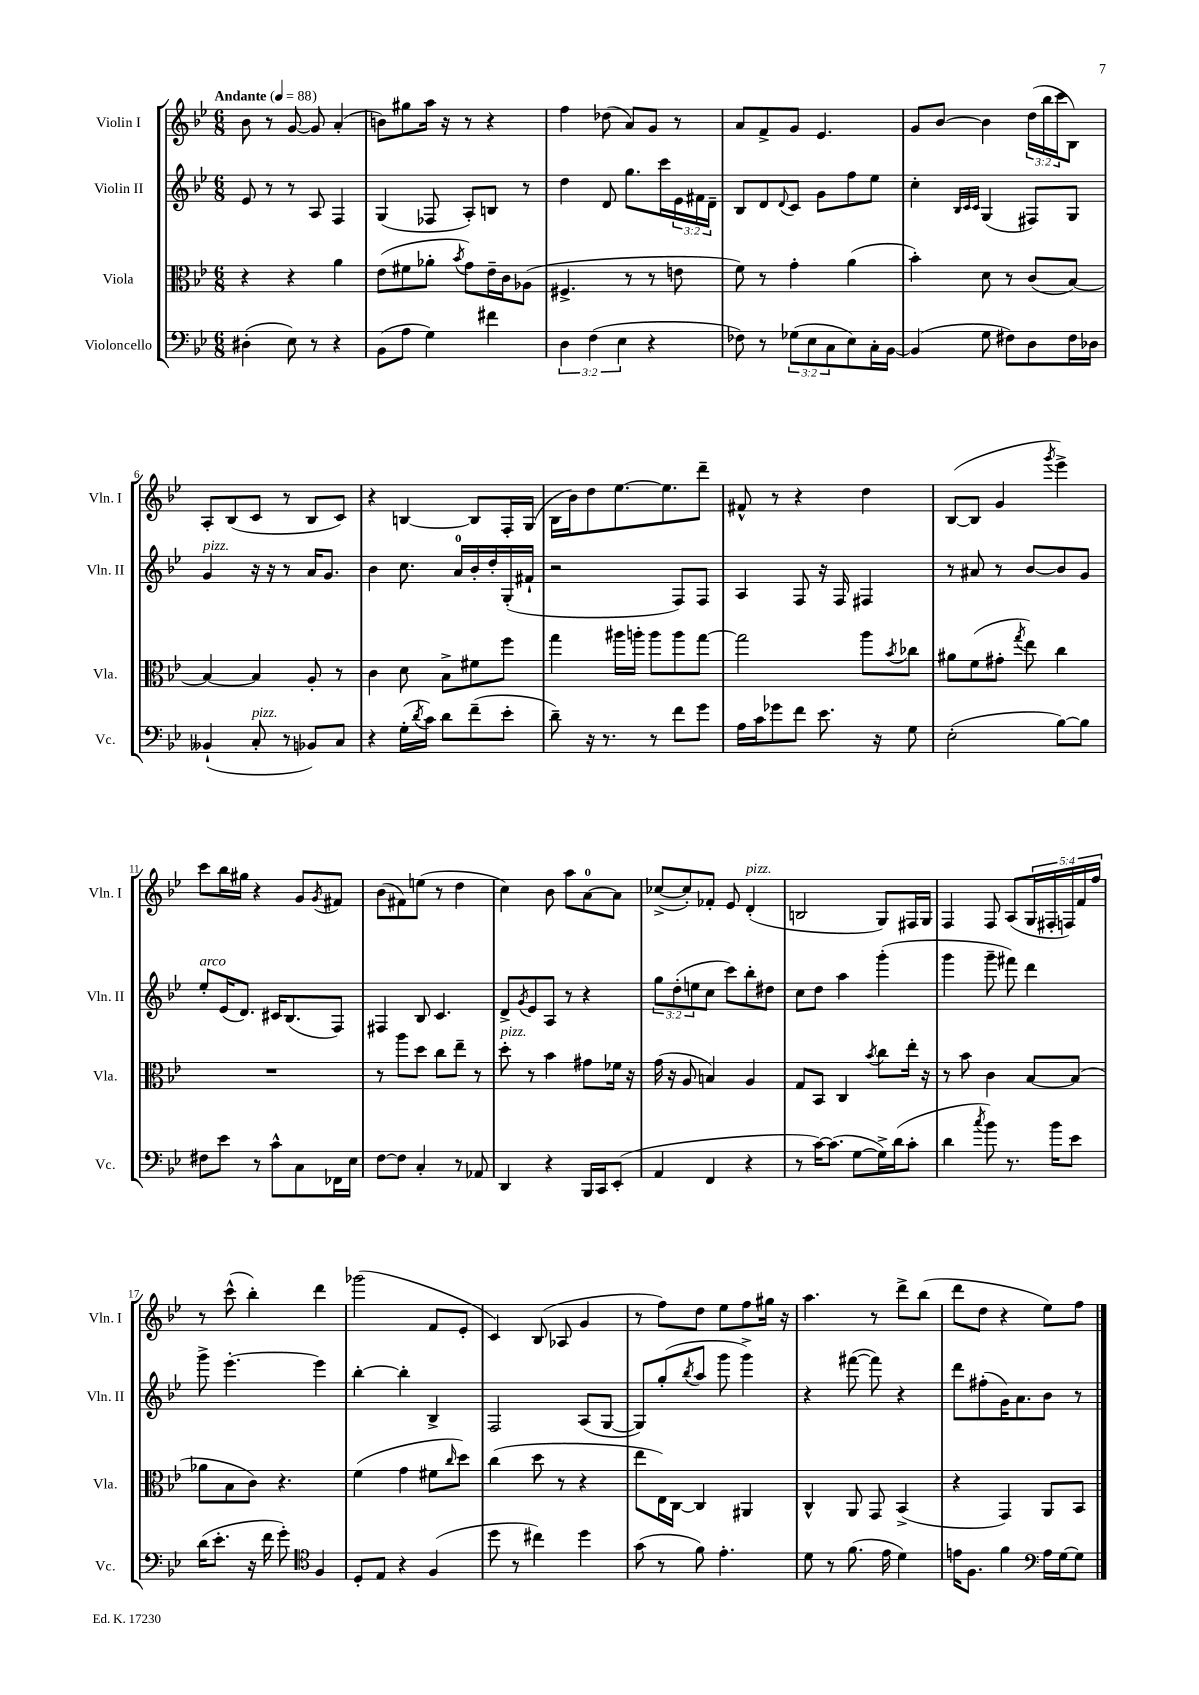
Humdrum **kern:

**kern	**kern	**kern	**kern
*part4	*part3	*part2	*part1
*staff4	*staff3	*staff2	*staff1
*I"Violoncello	*I"Viola	*I"Violin II	*I"Violin I
*I'Vc.	*I'Vla.	*I'Vln. II	*I'Vln. I
*clefF4	*clefC3	*clefG2	*clefG2
*k[b-e-]	*k[b-e-]	*k[b-e-]	*k[b-e-]
*M6/8	*M6/8	*M6/8	*M6/8
*MM88	*MM88	*MM88	*MM88
=1	=1	=1	=1
!	!	!	!LO:TX:a:B:t=Andante
(4D#X'\	4r	8e-/	8b-\
.	.	8r	8r
8E-\)	4r	8r	[8g/
8r	.	8A/	8g/]
4r	4a\	4F/	(4a'/
=2	=2	=2	=2
(8BB-\L	(8e-\L	(4G/	8bn\L)
8A\J	8f#X\	.	8gg#X\
4G\)	8a-X'\J	8F-X/	16aa\Jk
.	.	.	16r
.	8qb-/	.	.
.	8g\L)	8A'/L)	8r
4f#X\	16e-~\L	8Bn/J	4r
.	16c\J	.	.
.	(8A-X\J	8r	.
=3	=3	=3	=3
6D\	4.F#X^/	4dd\	4ff\
(6F\	.	.	.
.	.	8d/	(8dd-X\
6E-\	.	.	.
.	8r	8.gg\L	8a/L)
4r	8r	.	8g/J
.	.	16ccc\L	.
.	8en\	24e-\	8r
.	.	24f#X\	.
.	.	24d~\JJ	.
=4	=4	=4	=4
8F-X\)	8f\)	8B-/L	8a/L
8r	8r	8d/	8f^/
.	.	8qqd/	.
(12G-X\L	4g'\	8c/J	8g/J
12E-\	.	.	.
.	.	8g\L	4.e-/
12C\	.	.	.
8E-\)	(4a\	8ff\	.
16C'\L	.	8ee-\J	.
[16BB-\JJ	.	.	.
=5	=5	=5	=5
(4BB-/]	4b-'\)	4cc'\	8g/L
.	.	.	[8b-/J
.	.	32qqB-/LLL	.
.	.	32qqc/	.
.	.	32qqc/JJJ	.
8G\	8d\	(4G/	4b-\]
8F#X\L)	8r	.	.
8D\	(8c/L	8F#X/L)	(24dd\LL
.	.	.	24bb-\
.	.	.	24ccc\J
16F#\L	[8B-/J)	8G/J	8B-\J)
16D-X\JJ	.	.	.
!!LO:LB:g=z
=6	=6	=6	=6
!	!	!LO:TX:a:i:t=pizz.	!
(4BB--X`/	4B-/_	4g/	8A'/L
.	.	.	(8B-/
!LO:TX:a:i:t=pizz.	!	!	!
8C'/	4B-/]	16r	8c/J
.	.	16r	.
8r	.	8r	8r
8BB-X/L)	8A'/	16a/KL	8B-/L
.	.	8.g/J	.
8C/J	8r	.	8c/J)
=7	=7	=7	=7
4r	4c\	4b-\	4r
(16G'\LL	8d\	8.cc\	[4Bn/
8qd/	.	.	.
16c\JJ)	.	.	.
8d\L	8B-^\L	.	.
.	.	16a/LL	.
(8f~\	8f#X\	16b-'/	8B/L]
.	.	16dd'/	.
8e-'\J	8ff\J	(16G'/	16F'/L
.	.	16f#X`/JJ	(16G/JJ
=8	=8	=8	=8
8d~\)	4gg\	2r	16B-\LL
.	.	.	16b-\J)
16r	.	.	8dd\
8.r	.	.	.
.	16aa#X\LL	.	[8.ee-\
.	16aan'\JJ	.	.
8r	8aa\L	.	.
.	.	.	8.ee-\]
8f\L	8aa\	8F/L)	.
8g\J	[8gg\J	8F/J	8ddd~\J
=9	=9	=9	=9
16A\LL	2gg\]	4A/	8f#X^^/
16c\J	.	.	.
8g-X\	.	.	8r
8f\J	.	8F/	4r
8.e-\	.	16r	.
.	.	16F/	.
.	8aa\L	4F#X/	4dd\
16r	.	.	.
.	8qb-/	.	.
8G\	8cc-X\J	.	.
=10	=10	=10	=10
(2E-'\	8a#X\L	8r	([8B-/L
.	(8f\	8a#X/	8B-/J]
.	8g#X'\J	8r	4g/
.	8qgg/	.	.
.	8ee-\)	[8b-/L	.
.	.	.	8qggg/
[8B-\L)	4cc\	8b-/]	4eee-^\)
8B-\J]	.	8g/J	.
!!LO:LB:g=z
=11	=11	=11	=11
!	!	!LO:TX:a:i:t=arco	!
8F#X\L	2.r	8ee-'/L	8ccc\L
8e-\J	.	(16e-/K	16bb-\L
.	.	8.d/J)	16gg#X\JJ
8r	.	.	4r
8c^^\L	.	16c#X/KL	.
.	.	(8.B-/	.
8C\	.	.	8g/L
.	.	.	8qg/
16FF-X\L	.	8F/J)	8f#X/J
16E-\JJ	.	.	.
=12	=12	=12	=12
[8F\L	8r	4F#X/	(8b-\L
8F\J]	8aa\L	.	8f#X\)
4C'/	8dd\J	8B-/	(8een\J
.	8cc\L	4.c/	8r
8r	8ee-~\J	.	4dd\
8AA-X/	8r	.	.
=13	=13	=13	=13
!	!LO:TX:a:i:t=pizz.	!	!
4DD/	8dd'\	8d^/L	4cc\)
.	.	8qg/	.
.	8r	8e-/	.
4r	4b-\	8A/J	8b-\
.	.	8r	8aa\L
16BBB-/LL	8g#X\L	4r	[8a\
16CC/J	.	.	.
(8EE-'/J	16f-X\Jk	.	8a\J]
.	16r	.	.
=14	=14	=14	=14
4AA/	(16g\	12gg\L	([8cc-X^/L
.	16r	.	.
.	.	(12dd'\	.
.	8A/	.	8cc-'/])
.	.	12een\	.
4FF/	4Bn/)	8cc\J	8f-X'/J
.	.	8ccc\L)	8e-/
!	!	!	!LO:TX:a:i:t=pizz.
4r	4A/	8bb-'\	(4d'/
.	.	8dd#X\J	.
=15	=15	=15	=15
8r	8G/L	8cc\L	2Bn/
[16c\KL)	8BB-/J	8dd\J	.
(8.c\J]	.	.	.
.	4C/	4aa\	.
[8G\L	.	.	.
.	8qb-/	.	.
16G^\L])	8cc\L	(4ggg'\	8G/L)
(16d\J	.	.	.
8c'\J	16ee-'\Jk	.	16F#X/L
.	16r	.	16G/JJ
=16	=16	=16	=16
4d\	8r	4ggg\	4F/
.	8b-\	.	.
8qcc/	.	.	.
8b-\)	4c\	8ggg~\	8F/
8.r	.	8fff#X\)	(8A/L
.	[8B-/L	4ddd\	20G/L
.	.	.	20F#X'/
16b-\KL	.	.	.
.	.	.	20Fn/)
8e-\J	(8B-/J]	.	.
.	.	.	20f/
.	.	.	20ff/JJ
!!LO:LB:g=z
=17	=17	=17	=17
(16d\KL	8a-X\L	8ggg^\	8r
8.e-'\J	.	.	.
.	8B-\	[4.eee-'\	(8ccc^^\
16r	8c\J)	.	4bb-'\)
16f\	.	.	.
8g'\)	4.r	.	.
*clefC4	*	*	*
4F/	.	4eee-\]	4ddd\
=18	=18	=18	=18
8D'/L	(4f\	[4bb-'\	(2ggg-X\
8E-/J	.	.	.
4r	4g\	4bb-'\]	.
(4F/	8f#X\L	4B-^/	8f/L
.	16qqcc/	.	.
.	8dd\J)	.	8e-'/J
=19	=19	=19	=19
8dd\	(4cc\	2F/	4c/)
8r	.	.	.
4cc#X\)	8dd\	.	(8B-/
.	8r	.	8A-X/
4dd\	4r	(8A/L	4g/
.	.	[8G/J	.
=20	=20	=20	=20
(8g\	8ee-\L	8G/L])	8r
8r	16E-\L)	(8gg'/	8ff\L)
.	[16C\JJ	.	.
.	.	8qbb-/	.
8f\)	4C/]	8aa/J	8dd\J
4.e-'\	.	8ggg\	8ee-\L
.	4AA#X/	4ggg^\)	8ff\
.	.	.	16gg#X\Jk
.	.	.	16r
=21	=21	=21	=21
8d\	4C^^/	4r	4.aa\
8r	.	.	.
(8.f\	8AA/	([8fff#X\	.
.	8GG/	8fff#\])	8r
16e-\	.	.	.
4d\)	(4BB-^/	4r	8ddd^\L
.	.	.	(8bb-\J
=22	=22	=22	=22
16en\KL	4r	8ddd\L	8ddd\L
8.F\J	.	.	.
.	.	(8ff#X'\	8dd\J
4f\	4GG/)	16g\K)	4r
.	.	8.a\	.
*clefF4	*	*	*
16A\LL	8AA/L	8b-\J	8ee-\L)
[16G\J	.	.	.
8G\J]	8BB-/J	8r	8ff\J
==	==	==	==
*-	*-	*-	*-
